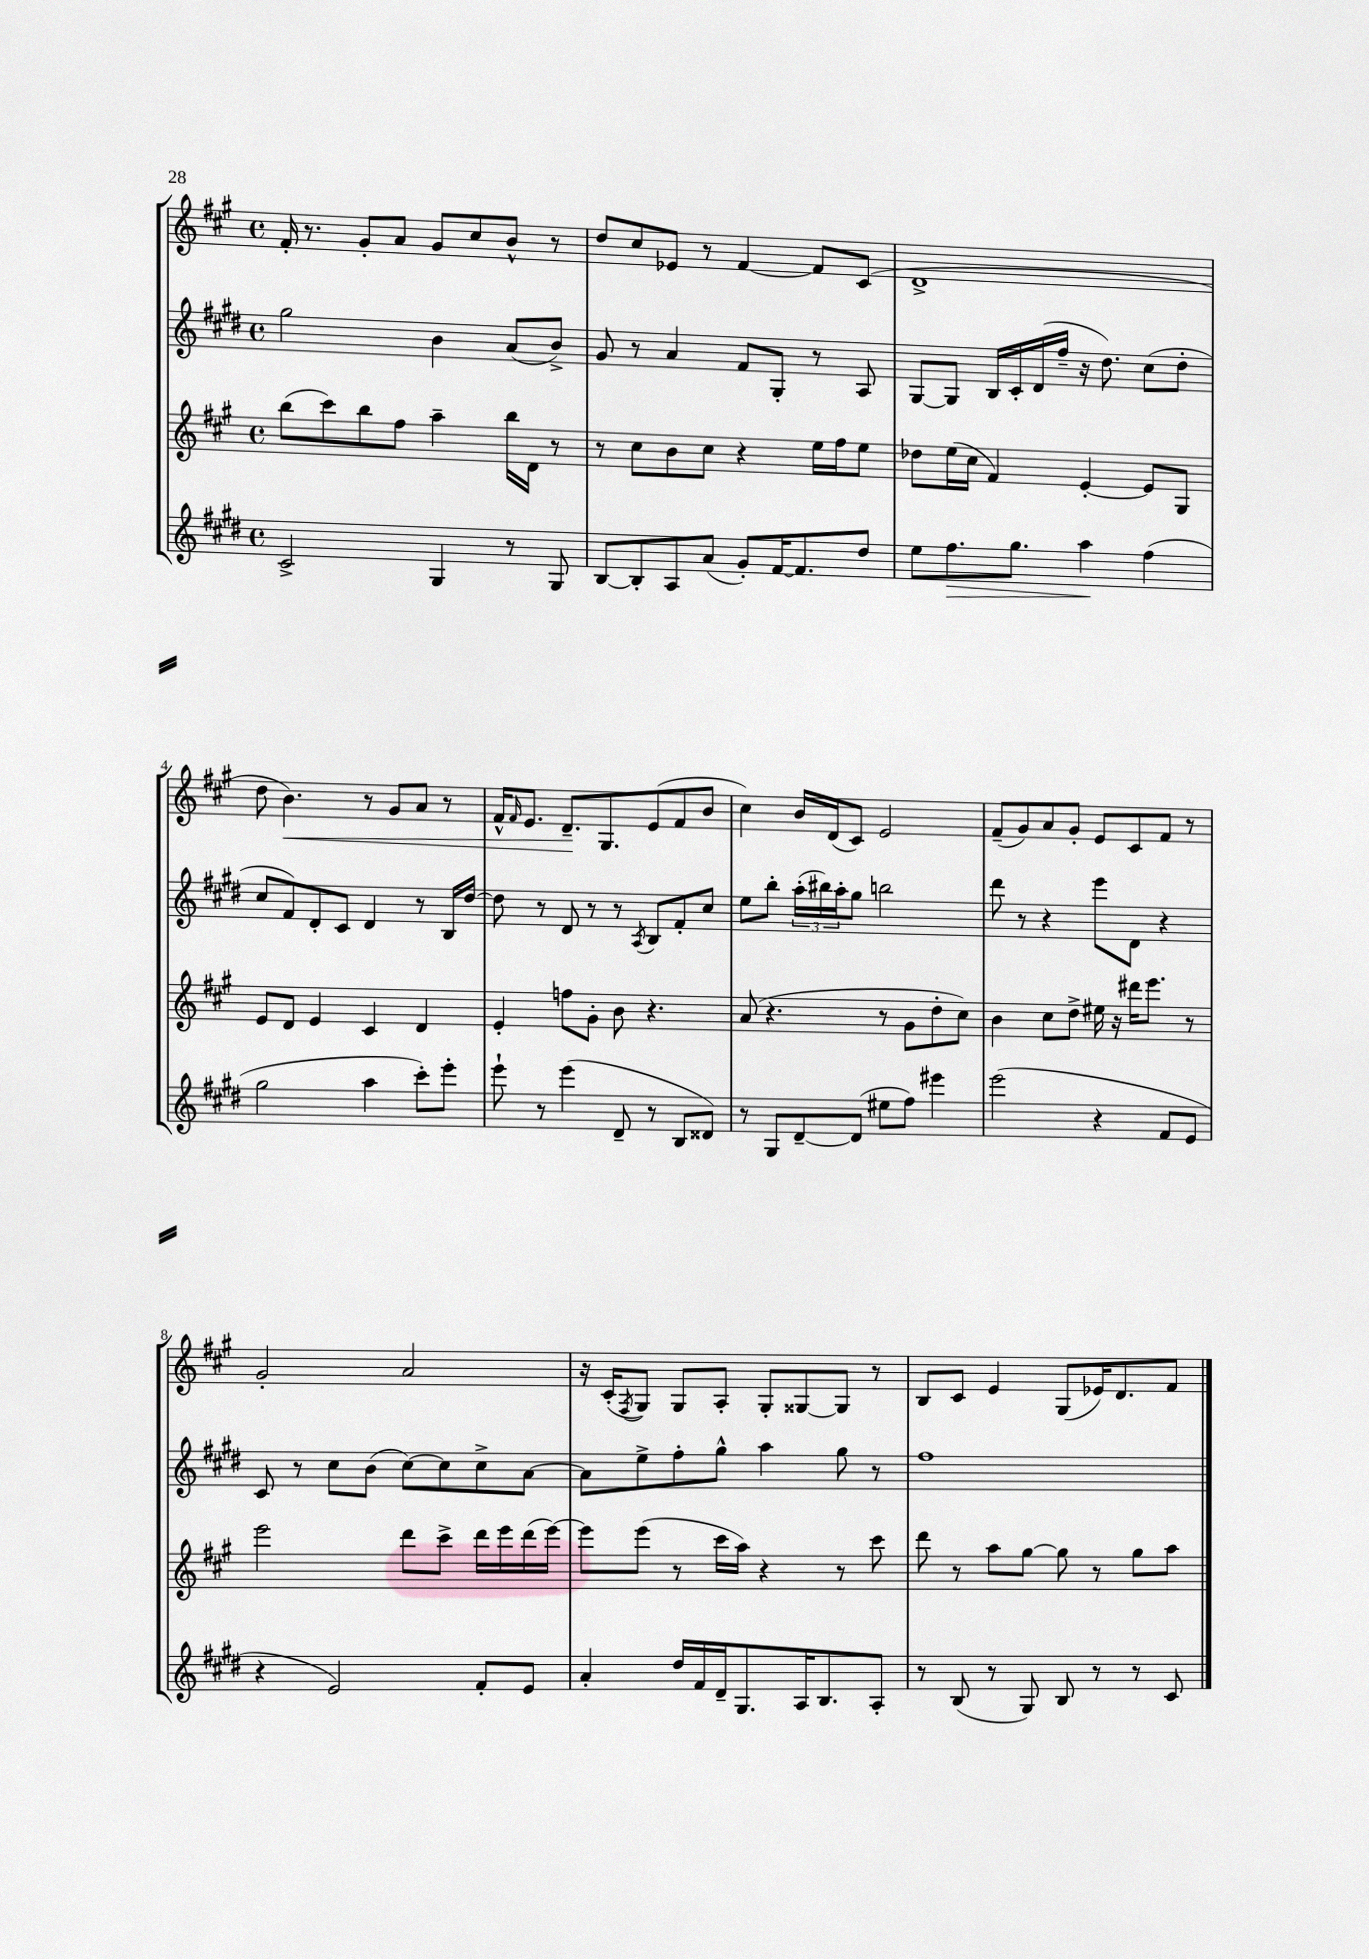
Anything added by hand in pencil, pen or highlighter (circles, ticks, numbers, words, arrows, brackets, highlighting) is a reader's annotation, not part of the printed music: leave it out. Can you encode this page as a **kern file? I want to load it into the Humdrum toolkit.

**kern	**kern	**kern	**kern
*staff4	*staff3	*staff2	*staff1
*clefG2	*clefG2	*clefG2	*clefG2
*k[f#c#g#d#]	*k[f#c#g#]	*k[f#c#g#d#]	*k[f#c#g#]
*M4/4	*M4/4	*M4/4	*M4/4
*met(c)	*met(c)	*met(c)	*met(c)
2c#^/	(8bb\L	2gg#\	16f#'/
.	.	.	8.r
.	8ccc#\)	.	.
.	8bb\	.	8g#'/L
.	8ff#\J	.	8a/J
4G#/	4aa~\	4b\	8g#/L
.	.	.	8cc#/
8r	16bb\LL	(8a/L	8b^^/J
.	16d\JJ	.	.
8G#/	8r	8b^/J)	8r
=	=	=	=
[8B/L	8r	8g#/	8dd/L
8B'/]	8cc#\L	8r	8cc#/
8A/	8b\	4a/	8e-/J
(8a/J	8cc#\J	.	8r
8g#'/L)	4r	8f#/L	[4f#/
[16f#/K	.	8G#'/J	.
8.f#/]	.	.	.
.	16ee\LL	8r	8f#/]L
.	16ff#\J	.	.
8dd#/J	8ee\J	8A/	(8c#/J
=	=	=	=
8ee\L	8dd-\L	[8G#/L	1d^
8.ff#\	(16ee\L	8G#/]J	.
.	16cc#\JJ	.	.
.	4f#/)	16B/LL	.
8.gg#\J	.	16c#'/	.
.	.	(16d#/	.
.	.	16ff#~/JJ	.
4aa\	[4e'/	16r	.
.	.	8.dd#\)	.
(4ff#\	8e/]L	(8cc#\L	.
.	8G#/J	8dd#'\J	.
=	=	=	=
2gg#\	8e/L	8cc#/L	8dd\
.	8d/J	8f#/)	4.b\)
.	4e/	8d#'/	.
.	.	8c#/J	.
4aa\	4c#/	4d#/	8r
.	.	.	8g#/L
8ccc#'\L)	4d/	8r	8a/J
8eee'\J	.	16B/LL	8r
.	.	[16dd#/JJ	.
=	=	=	=
8eee`\	4e'/	8dd#\]	16f#^^/LK
.	.	.	16qqf#/
.	.	.	8.e/J
8r	.	8r	.
(4eee\	8ff\L	8d#/	8.d~/L
.	8g#'\J	8r	.
.	.	.	8.G#/
8d#~/	8b\	8r	.
.	.	8qA/	.
8r	4.r	8B/L	(8e/
8B/L	.	8f#'/	8f#/
8d##/J)	.	8cc#/J	8b/J
=	=	=	=
8r	(8a/	8ee\L	4cc#\)
8G#/L	4.r	8bb'\J	.
[8d#~/	.	(24aa'\LL	16b/LL
.	.	24bb#\)	.
.	.	.	(16d/J
.	.	24aa'\J	.
(8d#/]J	.	8gg#\J	8c#/J)
8ee#\L	8r	2bb\	2e/
8ff#\J)	8g#\L	.	.
4eee#\	8dd'\	.	.
.	8cc#\J)	.	.
=	=	=	=
(2eee\	4b\	8ddd#\	(8f#~/L
.	.	8r	8g#/)
.	8cc#\L	4r	8a/
.	8dd^\J	.	8g#'/J
4r	16ee#\	8eee\L	8e/L
.	16r	.	.
.	16ddd#\LK	8d#\J	8c#/
.	8.eee\J	.	.
8f#/L	.	4r	8f#/J
8e/J	8r	.	8r
=	=	=	=
4r	2eee\	8c#/	2g#'/
.	.	8r	.
2e/)	.	8cc#\L	.
.	.	(8b\J	.
.	8ddd\L	[8cc#\L)	2a/
.	8ccc#^\J	8cc#\]	.
8f#'/L	16ddd\LL	8cc#^\	.
.	16eee\	.	.
8e/J	(16ddd\	[8a\J	.
.	[16eee\JJ)	.	.
=	=	=	=
4a'/	8eee\]L	8a\]L	16r
.	.	.	(16c#'/LK
.	.	.	8qF#/
.	(8eee\J	8ee^\	8G#/J)
16dd#/LL	8r	8ff#'\	8G#/L
16f#/	.	.	.
16d#~/J	16ccc#\LL	8gg#^^\J	8A'/J
8.G#/	16aa\JJ)	.	.
.	4r	4aa\	8G#'/L
16A/K	.	.	[8G##/
8.B/	.	.	.
.	8r	8gg#\	8G##/]J
8A'/J	8ccc#\	8r	8r
=	=	=	=
8r	8ddd\	1ff#	8B/L
(8B/	8r	.	8c#/J
8r	8aa\L	.	4e/
8G#/)	[8gg#\J	.	.
8B/	8gg#\]	.	(8G#/L
8r	8r	.	16e-/K)
.	.	.	8.d/
8r	8gg#\L	.	.
8c#/	8aa\J	.	8f#/J
==	==	==	==
*-	*-	*-	*-
